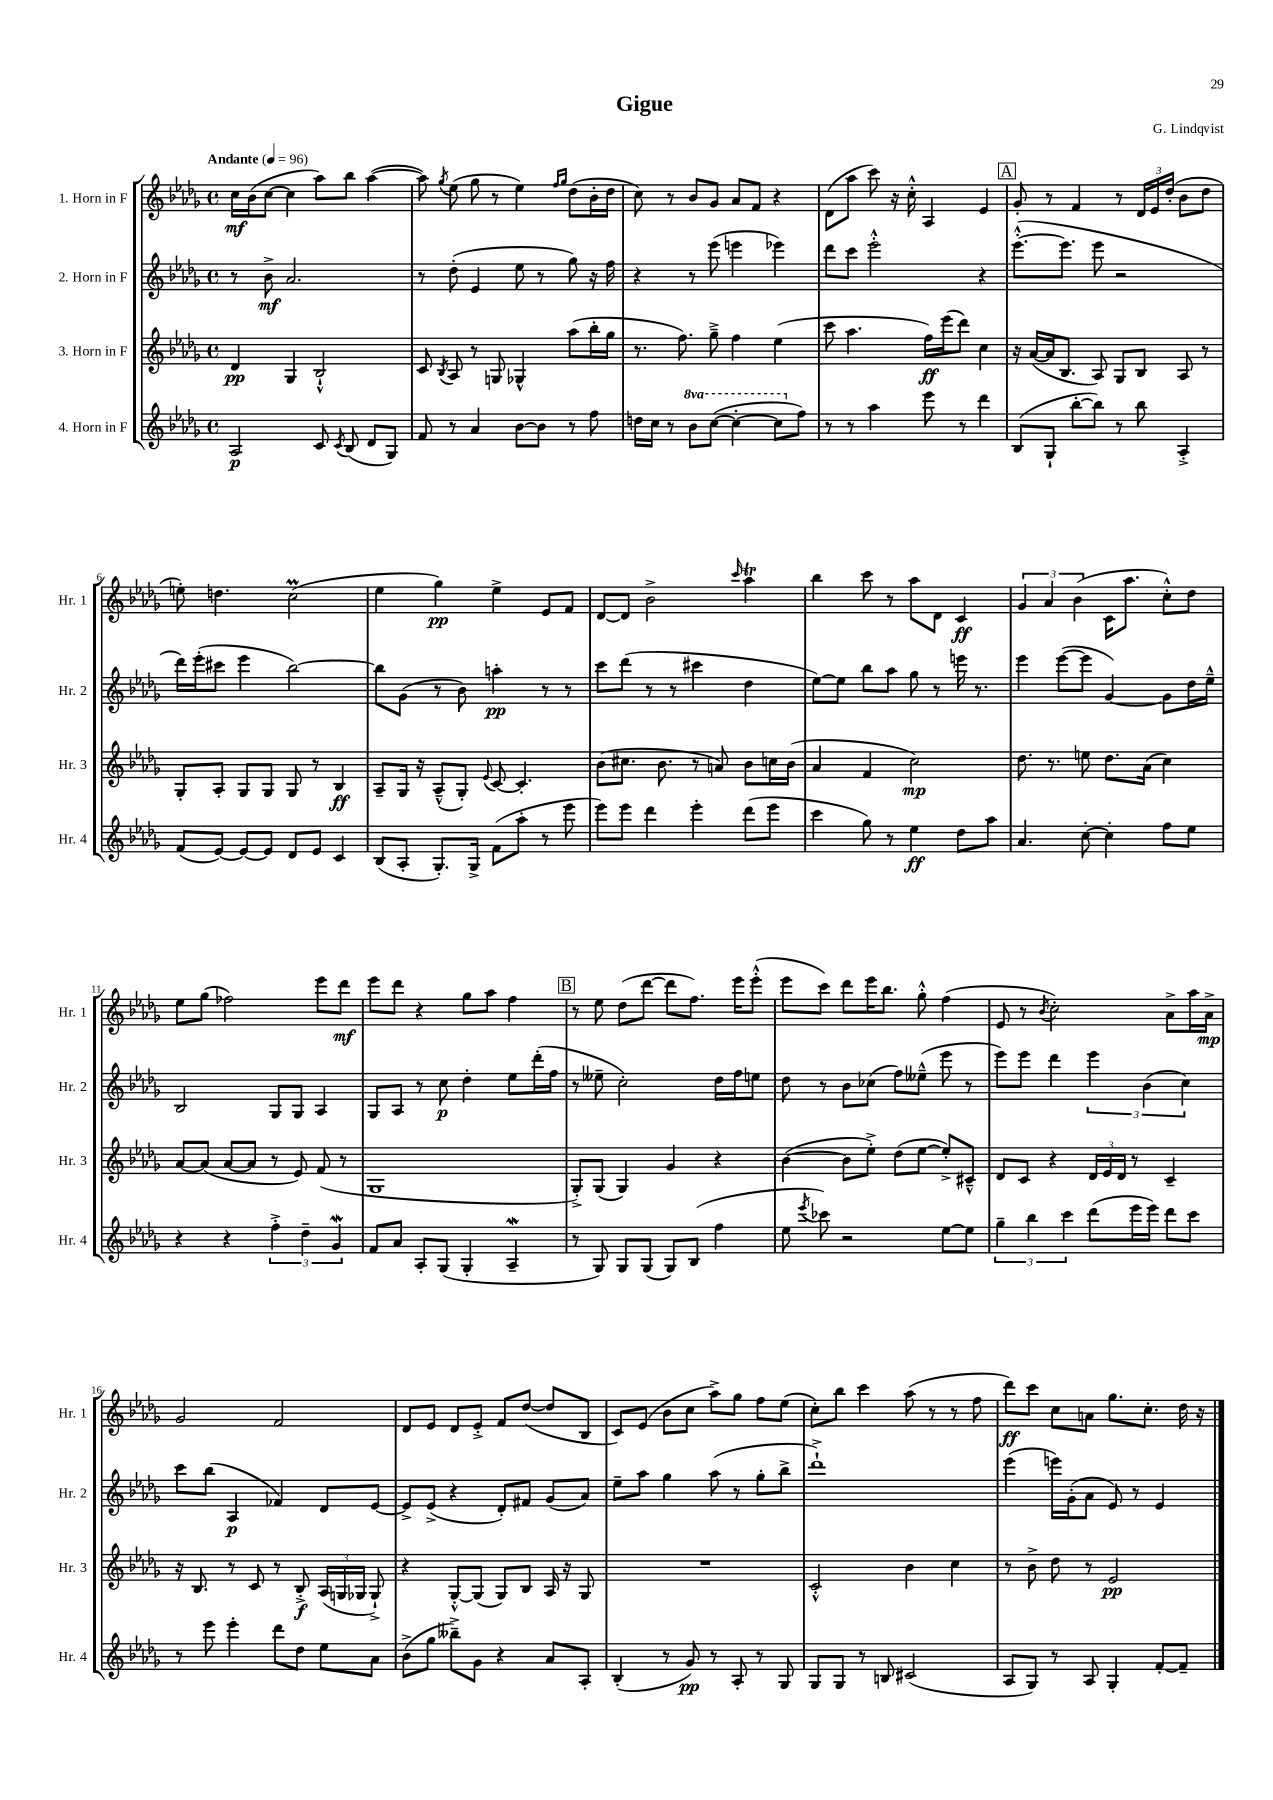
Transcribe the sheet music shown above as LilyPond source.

\header { title = "Gigue" composer = "G. Lindqvist" }
<<
\new StaffGroup <<
\new Staff = "s0" \with { instrumentName = "1. Horn in F" shortInstrumentName = "Hr. 1" } {
    \clef treble \key des \major \defaultTimeSignature \time 4/4 \tempo "Andante" 4 = 96
    \autoBeamOff c''16[\mf bes'16( c''8]~ c''4 aes''8[) bes''8] aes''4~( |
    aes''8) \acciaccatura { ges''8 } ees''8( ges''8 r8 ees''4) \grace { f''16[ ges''16] } des''8[( bes'16-. des''16] |
    c''8) r8 bes'8[ ges'8] aes'8[ f'8] r4 |
    des'8[( aes''8] c'''8) r16 c''16-.-^ aes4 ees'4 |
    \mark \markup { \box "A" } ges'8-. r8 f'4 r8 \tuplet 3/2 { des'16[ ees'16 des''16]-.( } bes'8[ des''8] |
    e''8-.) d''4. c''2\prall( |
    ees''4 ges''4\pp) ees''4-> ees'8[ f'8] |
    des'8[~ des'8] bes'2-> \grace { c'''16 } aes''4\trill |
    bes''4 c'''8 r8 aes''8[ des'8] c'4\ff |
    \tuplet 3/2 { ges'4 aes'4 bes'4( } c'16[ aes''8.] c''8[-.-^) des''8] |
    ees''8[ ges''8]( fes''2) ees'''8[ des'''8]\mf |
    ees'''8[ des'''8] r4 ges''8[ aes''8] f''4 |
    \mark \markup { \box "B" } r8 ees''8 des''8[( des'''8]~ des'''8[ f''8.]) ees'''16[ ees'''8]-.-^( |
    ees'''8[ c'''8]) des'''8[ ees'''16 bes''8.] ges''8-.-^ f''4( |
    ees'8 r8 \acciaccatura { bes'8 } c''2-.) aes'8[-> aes''16 aes'16]->\mp |
    ges'2 f'2 |
    des'8[ ees'8] des'8[ ees'8]-.-> f'8[ des''8]~( des''8[ bes8] |
    c'8[) ees'8]( bes'8[ c''8] aes''8[->) ges''8] f''8[ ees''8]( |
    c''8[-.) bes''8] c'''4 aes''8( r8 r8 f''8 |
    des'''8[\ff) c'''8] c''8[ a'8] ges''8.[ c''8.]-. des''16 r16 \bar "|." |
}
\new Staff = "s1" \with { instrumentName = "2. Horn in F" shortInstrumentName = "Hr. 2" } {
    \clef treble \key des \major \defaultTimeSignature \time 4/4
    \autoBeamOff r8 bes'8->\mf aes'2. |
    r8 des''8-.( ees'4 ees''8 r8 ges''8) r16 f''16 |
    r4 r8 ees'''8( e'''4 ees'''4) |
    des'''8[ c'''8] ees'''2-.-^ r4 |
    \mark \markup { \box "A" } ees'''8.[~-.-^( ees'''8.] ees'''8 r2 |
    des'''16[) ees'''16-.( cis'''8] ees'''4 bes''2~) |
    bes''8[ ges'8]( r8 bes'8) a''4-.\pp r8 r8 |
    c'''8[ des'''8]( r8 r8 cis'''4 des''4 |
    ees''8[~) ees''8] bes''8[ aes''8] ges''8 r8 e'''16 r8. |
    ees'''4 ees'''8[~( ees'''8] ges'4~) ges'8[ des''16 ees''16]---^ |
    bes2 ges8[ ges8] aes4 |
    ges8[ aes8] r8 c''8\p des''4-. ees''8[ des'''16-.( f''16] |
    \mark \markup { \box "B" } r8 eeses''8-- c''2-.) des''16[ f''16 e''8] |
    des''8 r8 bes'8[ ces''8]( f''8[) eeses''8]---^( ees'''8 r8 |
    ees'''8[) ees'''8] des'''4 \tuplet 3/2 { ees'''4 bes'4( c''4) } |
    c'''8[ bes''8]( aes4\p fes'4) des'8[ ees'8]~ |
    ees'8[-> ees'8]->( r4 des'8[-.) fis'8] ges'8[( aes'8]) |
    ees''8[-- aes''8] ges''4 aes''8( r8 ges''8[-. bes''8]-> |
    des'''1-!->) |
    ees'''4( e'''16[) ges'16-.( aes'8] ees'8) r8 ees'4 \bar "|." |
}
\new Staff = "s2" \with { instrumentName = "3. Horn in F" shortInstrumentName = "Hr. 3" } {
    \clef treble \key des \major \defaultTimeSignature \time 4/4
    \autoBeamOff des'4\pp ges4 bes2-!-^ |
    c'8 \acciaccatura { bes8 } aes8 r8 g8 ges4-^ aes''8[( bes''16-. ges''16] |
    r8. f''8.) ges''8---> f''4 ees''4( |
    c'''8 aes''4. f''16[\ff) ees'''16( des'''8]) c''4 |
    \mark \markup { \box "A" } r16 aes'16[~( aes'16 bes8.] aes8) ges8[ bes8] aes8 r8 |
    ges8[-. aes8]-. ges8[ ges8] ges8 r8 bes4\ff |
    aes8[-- ges16] r16 aes8[---^( ges8]-.) \appoggiatura { ees'8 } c'8~ c'4.-. |
    bes'8[( cis''8.] bes'8. r8 a'8) bes'8[ c''16 bes'16]( |
    aes'4 f'4 c''2\mp) |
    des''8. r8. e''8 des''8.[ aes'16]( c''4) |
    aes'8[~ aes'8]( aes'8[~ aes'8] r8 ees'8) f'8( r8 |
    ges1 |
    \mark \markup { \box "B" } ges8[-.->) ges8]( ges4) ges'4 r4 |
    bes'4~( bes'8[ ees''8]-.->) des''8[( ees''8]~ ees''8[-.->) cis'8]---^ |
    des'8[ c'8] r4 \tuplet 3/2 { des'16[ ees'16 des'16] } r8 c'4-- |
    r16 bes8. r8 c'8 r8 bes8-.->\f \tuplet 3/2 { aes16[( g16 ges16] } ges8-!->) |
    r4 ges8[~-.-^ ges8]( ges8[) bes8] aes16 r16 ges8 |
    R1 |
    c'2-.-^ bes'4 c''4 |
    r8 bes'8-> des''8 r8 ees'2\pp \bar "|." |
}
\new Staff = "s3" \with { instrumentName = "4. Horn in F" shortInstrumentName = "Hr. 4" } {
    \clef treble \key des \major \defaultTimeSignature \time 4/4 \set Staff.ottavationMarkups = #ottavation-simple-ordinals
    \autoBeamOff aes2\p c'8 \acciaccatura { c'8 } bes8( des'8[ ges8]) |
    f'8 r8 aes'4 bes'8[~ bes'8] r8 f''8 |
    d''16[ c''16] r8 \ottava #1 bes''8[ c'''8]~( c'''4~-. c'''8[ \ottava #0 f''8]) |
    r8 r8 aes''4 ees'''8 r8 des'''4 |
    \mark \markup { \box "A" } bes8[( ges8]-! bes''8[~-. bes''8]) r8 bes''8 aes4-.-> |
    f'8[( ees'8]~) ees'8[~ ees'8] des'8[ ees'8] c'4 |
    bes8[( aes8]-. ges8.[-.) ges16]-> f'8[( aes''8]-. r8 ees'''8 |
    ees'''8[) ees'''8] des'''4 ees'''4-. des'''8[( ees'''8] |
    c'''4 ges''8) r8 ees''4\ff des''8[ aes''8] |
    aes'4. c''8~-. c''4-. f''8[ ees''8] |
    r4 r4 \tuplet 3/2 { f''4-.-> des''4-- ges'4\mordent } |
    f'8[ aes'8] aes8[-. ges8]( ges4-. aes4--\mordent |
    \mark \markup { \box "B" } r8 ges8) ges8[ ges8]( ges8[) bes8]( f''4 |
    ees''8 \acciaccatura { ees'''8 } ces'''8) r2 ees''8[~ ees''8] |
    \tuplet 3/2 { ges''4-- bes''4 c'''4 } des'''8[( ees'''16 ees'''16]) des'''8[ c'''8] |
    r8 ees'''8 ees'''4-. des'''8[ des''8] ees''8[ aes'8] |
    bes'8[->( ges''8] beses''8[--->) ges'8] r4 aes'8[ aes8]-. |
    bes4-.( r8 ges'8\pp) r8 aes8-. r8 ges8 |
    ges8[ ges8] r8 b8 cis'2( |
    aes8[ ges8]) r8 aes8 ges4-. f'8[~-. f'8]-- \bar "|." |
}
>>
>>
